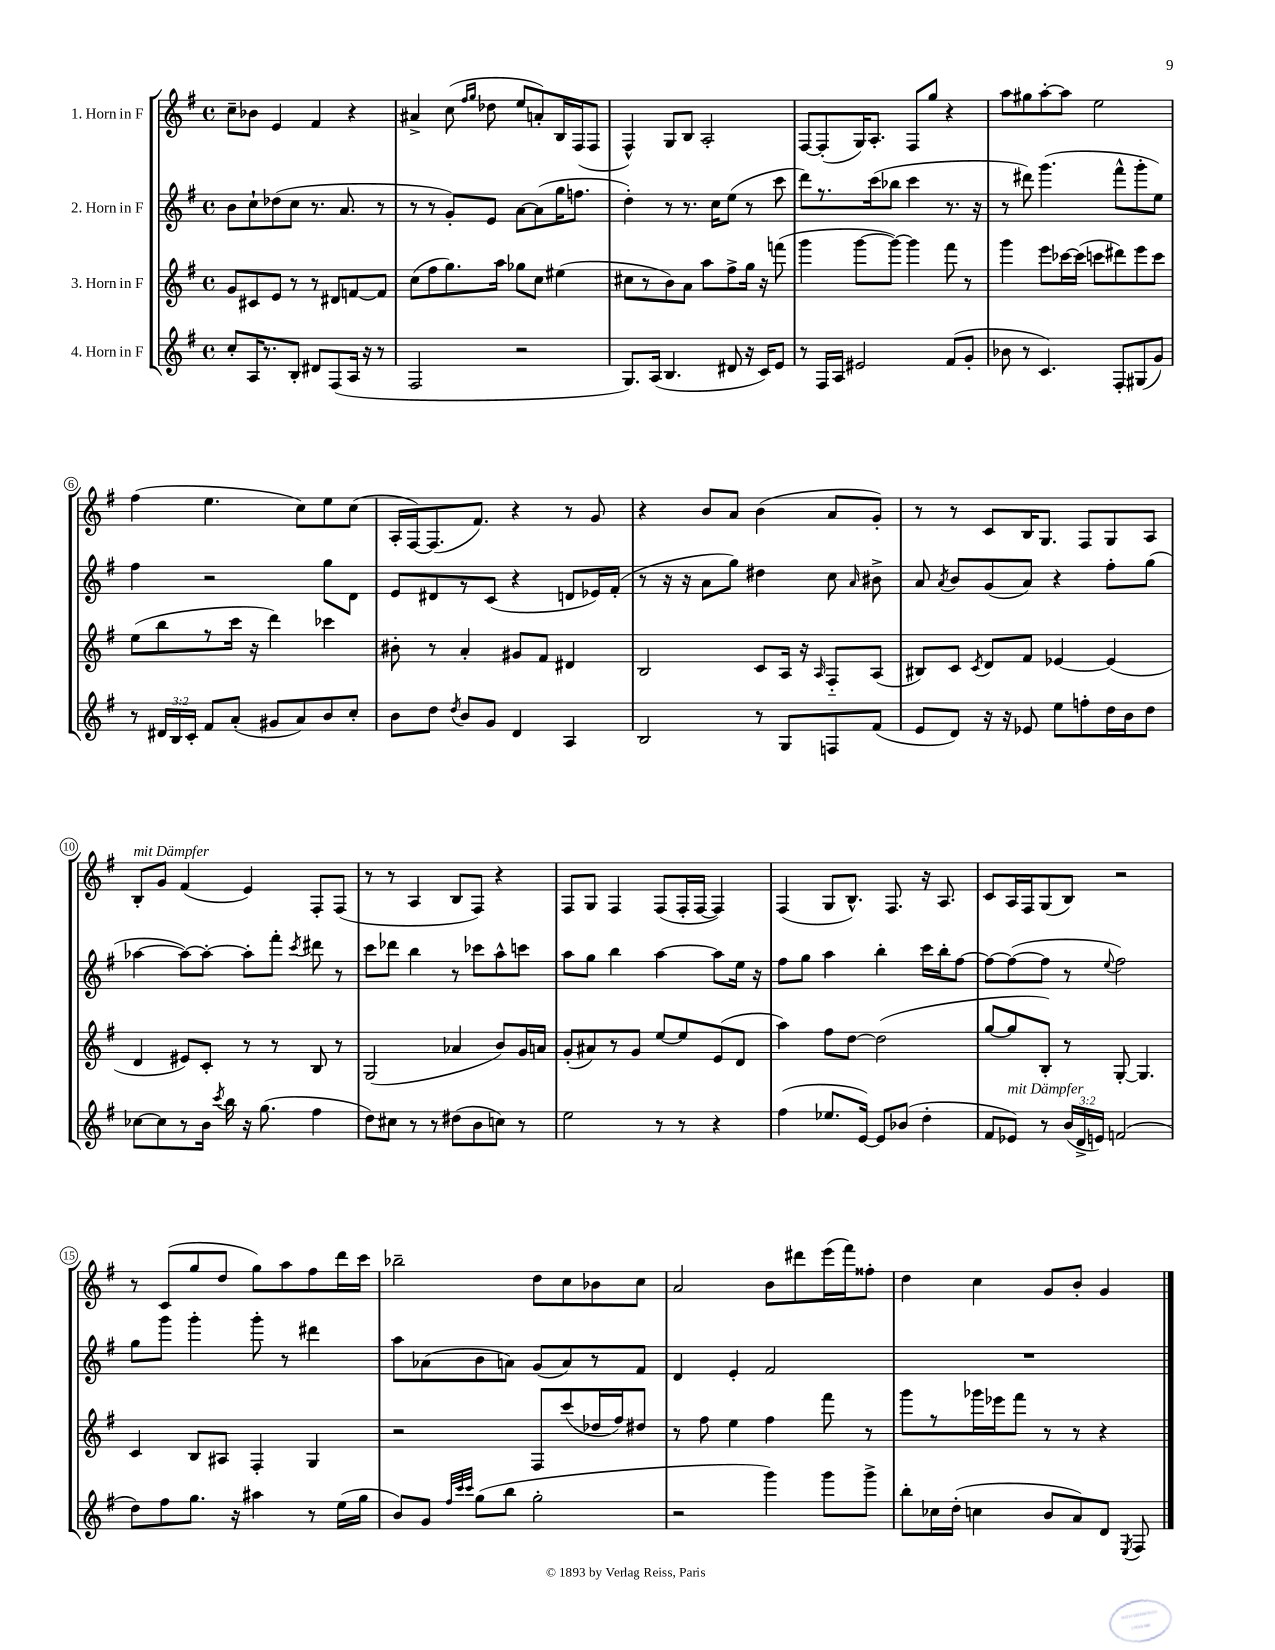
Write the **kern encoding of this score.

**kern	**kern	**kern	**kern
*part4	*part3	*part2	*part1
*staff4	*staff3	*staff2	*staff1
*I"4. Horn in F	*I"3. Horn in F	*I"2. Horn in F	*I"1. Horn in F
*clefG2	*clefG2	*clefG2	*clefG2
*k[f#]	*k[f#]	*k[f#]	*k[f#]
*M4/4	*M4/4	*M4/4	*M4/4
*met(c)	*met(c)	*met(c)	*met(c)
=1	=1	=1	=1
8cc'/L	8g/L	8b\L	8cc~\L
16A/K	8c#X/	8cc`\	8b-X\J
8.r	.	.	.
.	8e/J	(8dd-X\	4e/
8B'/J	8r	8cc\J	.
8d#X/L	8r	8.r	4f#/
(8F#/	8d#X/L	.	.
.	.	8.a/	.
16A/Jk	[8fn/	.	4r
16r	.	.	.
8r	8f/J]	8r	.
=2	=2	=2	=2
2F#/	(8cc\L	8r	4a#X^/
.	8ff#\	8r	.
.	8.gg\)	8g'/L)	(8cc\
.	.	.	16qqff#/LL
.	.	.	16qqgg/JJ
.	.	8e/J	8dd-X\
.	16aa\Jk	.	.
2r	8gg-X\L	[8a\L	8ee/L
.	8cc\J	(8a\]	8an'/)
.	(4ee#X\	16gg\K	16B/L
.	.	8.ffn\J	(16F#/J
.	.	.	8F#/J
=3	=3	=3	=3
8.G/L)	8cc#X\L	4dd'\)	4F#^^/)
.	8r	.	.
(16A/Jk	.	.	.
4.B/	8b\)	8r	8G/L
.	8a\J	8.r	8B/J
.	8aa\L	.	2A'/
.	.	16cc\KL	.
8d#X/	8ff#^\	(8ee\J	.
16r	16gg\Jk	8r	.
16c/KL)	16r	.	.
8e/J	(8fffn\	8ccc\	.
=4	=4	=4	=4
8r	4ggg\	8ddd\L)	[8F#/L
16F#/LL	.	8.r	(8F#'/]
16A/JJ	.	.	.
2e#X/	[8ggg\L	.	16G/K)
.	.	(16ccc\k	8.A'/J
.	8ggg\J_)	8bb-X\J	.
.	4ggg\]	4ccc\	8F#/L
.	.	.	8gg/J
(8f#/L	8fff#\	8.r	4r
8g'/J	8r	.	.
.	.	16r	.
=5	=5	=5	=5
8b-X\	4ggg\	8r	8aa\L
8r	.	8ddd#X\)	8gg#X\
4.c/)	8eee\L	(4.ggg\	[8aa'\
.	[16ccc-X\L	.	8aa\J]
.	(16ccc-\JJ]	.	.
.	8cccn\L	.	2ee\
8F#'/L	8ddd#X\)	8fff#^^\L	.
(8G#X/	8eee\	8ggg'\	.
8g/J)	8ccc\J	8ee\J)	.
!!LO:LB:g=z
=6	=6	=6	=6
8r	(8ee\L	4ff#\	(4ff#\
24d#X/LL	8bb\	.	.
24B/	.	.	.
24c'/JJ	.	.	.
8f#/L	8r	2r	4.ee\
(8a'/J	16ccc\Jk	.	.
.	16r	.	.
8g#X/L	4ddd\)	.	.
8a/)	.	.	8cc\L)
8b/	4ccc-X\	8gg\L	8ee\
8cc'/J	.	8d\J	(8cc\J
=7	=7	=7	=7
8b\L	8b#X'\	8e/L	16A'/LL
.	.	.	[16F#/J)
8dd\J	8r	8d#X/	(8.F#/]
8qdd/	.	.	.
8b/L	4a'/	8r	.
.	.	.	8.f#/J)
8g/J	.	(8c/J	.
4d/	8g#X/L	4r	4r
.	8f#/J	.	.
4A/	4d#X/	8dn/L	8r
.	.	16e-X/L)	8g/
.	.	(16f#'/JJ	.
=8	=8	=8	=8
2B/	2B/	8r	4r
.	.	16r	.
.	.	16r	.
.	.	8a\L	8b/L
.	.	8gg\J)	8a/J
8r	8c/L	4dd#X\	(4b\
8G/L	16A/Jk	.	.
.	16r	.	.
.	16qqA/	.	.
8Fn/	8F#/L	8cc\	8a/L
.	.	16qqa/	.
(8f#/J	(8A/J	8b#X^\	8g'/J)
=9	=9	=9	=9
8e/L	8B#X/L)	8a/	8r
.	.	8qa/	.
8d/J)	8c/J	8b/L	8r
.	8qc/	.	.
16r	8d/L	(8g/	8c/L
16r	.	.	.
8e-X/	8f#/J	8a/J)	16B/K
.	.	.	8.G/J
8ee\L	[4e-X/	4r	.
8ffn'\	.	.	8F#/L
16dd\L	(4e-/]	8ff#'\L	8G/
16b\J	.	.	.
8dd\J	.	(8gg\J	8A/J
!!LO:LB:g=z
=10	=10	=10	=10
!	!	!	!LO:TX:a:i:t=mit Dämpfer
[8cc-X\L	4d/	[4aa-X\	8B'/L
8cc-\]	.	.	8g/J
8r	8e#X/L)	8aa-\L_)	(4f#/
16b\Jk	8c'/J	8aa-'\J_	.
8qccc/	.	.	.
16bb\	.	.	.
16r	8r	8aa-'\L]	4e/)
(8.gg\	.	.	.
.	8r	8fff#'\J	.
.	.	8qccc/	.
4ff#\	8B/	8ddd#X\	8F#'/L
.	8r	8r	(8F#/J
=11	=11	=11	=11
8dd\L)	(2G/	8ccc\L	8r
8cc#X\J	.	8ddd-X\J	8r
8r	.	4bb\	4A/
8r	.	.	.
(8dd#X\L	4a-X/	8r	8B/L
8b\	.	8ccc-X\L	8F#/J)
8ccn\J)	8b/L)	8aa^^\	4r
8r	16g/L	8cccn\J	.
.	16an/JJ	.	.
=12	=12	=12	=12
2ee\	(8g'/L	8aa\L	8F#/L
.	8a#X/)	8gg\J	8G/J
.	8r	4bb\	4F#/
.	8g/J	.	.
8r	[8ee/L	[4aa\	(8F#/L
8r	8ee/]	.	16F#'/L
.	.	.	[16F#/JJ
4r	(8e/	8aa\L]	4F#/])
.	8d/J	16ee\Jk	.
.	.	16r	.
=13	=13	=13	=13
(4ff#\	4aa\)	8ff#\L	(4F#/
.	.	8gg\J	.
8.ee-X/L	8ff#\L	4aa\	8G/L
.	[8dd\J	.	8.B^^/J)
[16e/Jk)	.	.	.
8e/L]	(2dd\]	4bb'\	.
.	.	.	8.F#/
(8b-X/J	.	.	.
4dd'\	.	16ccc\LL	16r
.	.	16bb'\J	8.A/
.	.	[8ff#\J	.
=14	=14	=14	=14
8f#/L	[8gg/L	8ff#\L_	8c/L
!LO:TX:a:i:t=mit Dämpfer	!	!	!
8e-X/J)	8gg/]	(8ff#\_	16A/L
.	.	.	16F#/J
8r	8B'/J)	8ff#\J]	(8G/
(24b/LL	8r	8r	8B/J)
24d^/	.	.	.
24en/JJ)	.	.	.
.	.	8qqee/	.
(2fn/	[8G'/	2ff#\)	2r
.	4.G/]	.	.
!!LO:LB:g=z
=15	=15	=15	=15
8dd\L)	4c/	8gg\L	8r
8ff#\	.	8ggg\J	(8c/L
8.gg\J	8B/L	4ggg'\	8gg/
.	8A#X/J	.	8dd/J
16r	.	.	.
4aa#X\	4F#'/	8ggg'\	8gg\L)
.	.	8r	8aa\
8r	4G/	4ddd#X\	8ff#\
(16ee\LL	.	.	16ddd\L
16gg\JJ	.	.	16ccc\JJ
=16	=16	=16	=16
8b/L)	2r	8aa\L	2bb-X~\
8g/J	.	(8a-X\	.
32qqff#/LLL	.	.	.
32qqccc/	.	.	.
32qqccc/JJJ	.	.	.
(8gg\L	.	8b\	.
8bb\J	.	8an\J)	.
2gg'\	8F#/L	(8g/L	8dd\L
.	(8ccc/	8a/)	8cc\
.	16dd-X/L	8r	8b-X\
.	16ff#/J)	.	.
.	8dd#X/J	8f#/J	8cc\J
=17	=17	=17	=17
2r	8r	4d/	2a/
.	8ff#\	.	.
.	4ee\	4e'/	.
4ggg\)	4ff#\	2f#/	8b\L
.	.	.	8ddd#X\
8ggg\L	8fff#\	.	(16eee\L
.	.	.	16fff#\J)
8ggg^\J	8r	.	8ff##X'\J
=18	=18	=18	=18
8bb'\L	8ggg\L	1r	4dd\
16cc-X\L	8r	.	.
(16dd'\JJ	.	.	.
4ccn\	16ggg-X\L	.	4cc\
.	16eee-X\J	.	.
.	8fff#\J	.	.
8b/L	8r	.	8g/L
8a/)	8r	.	8b'/J
8d/J	4r	.	4g/
8qE/	.	.	.
8F#/	.	.	.
==	==	==	==
*-	*-	*-	*-
